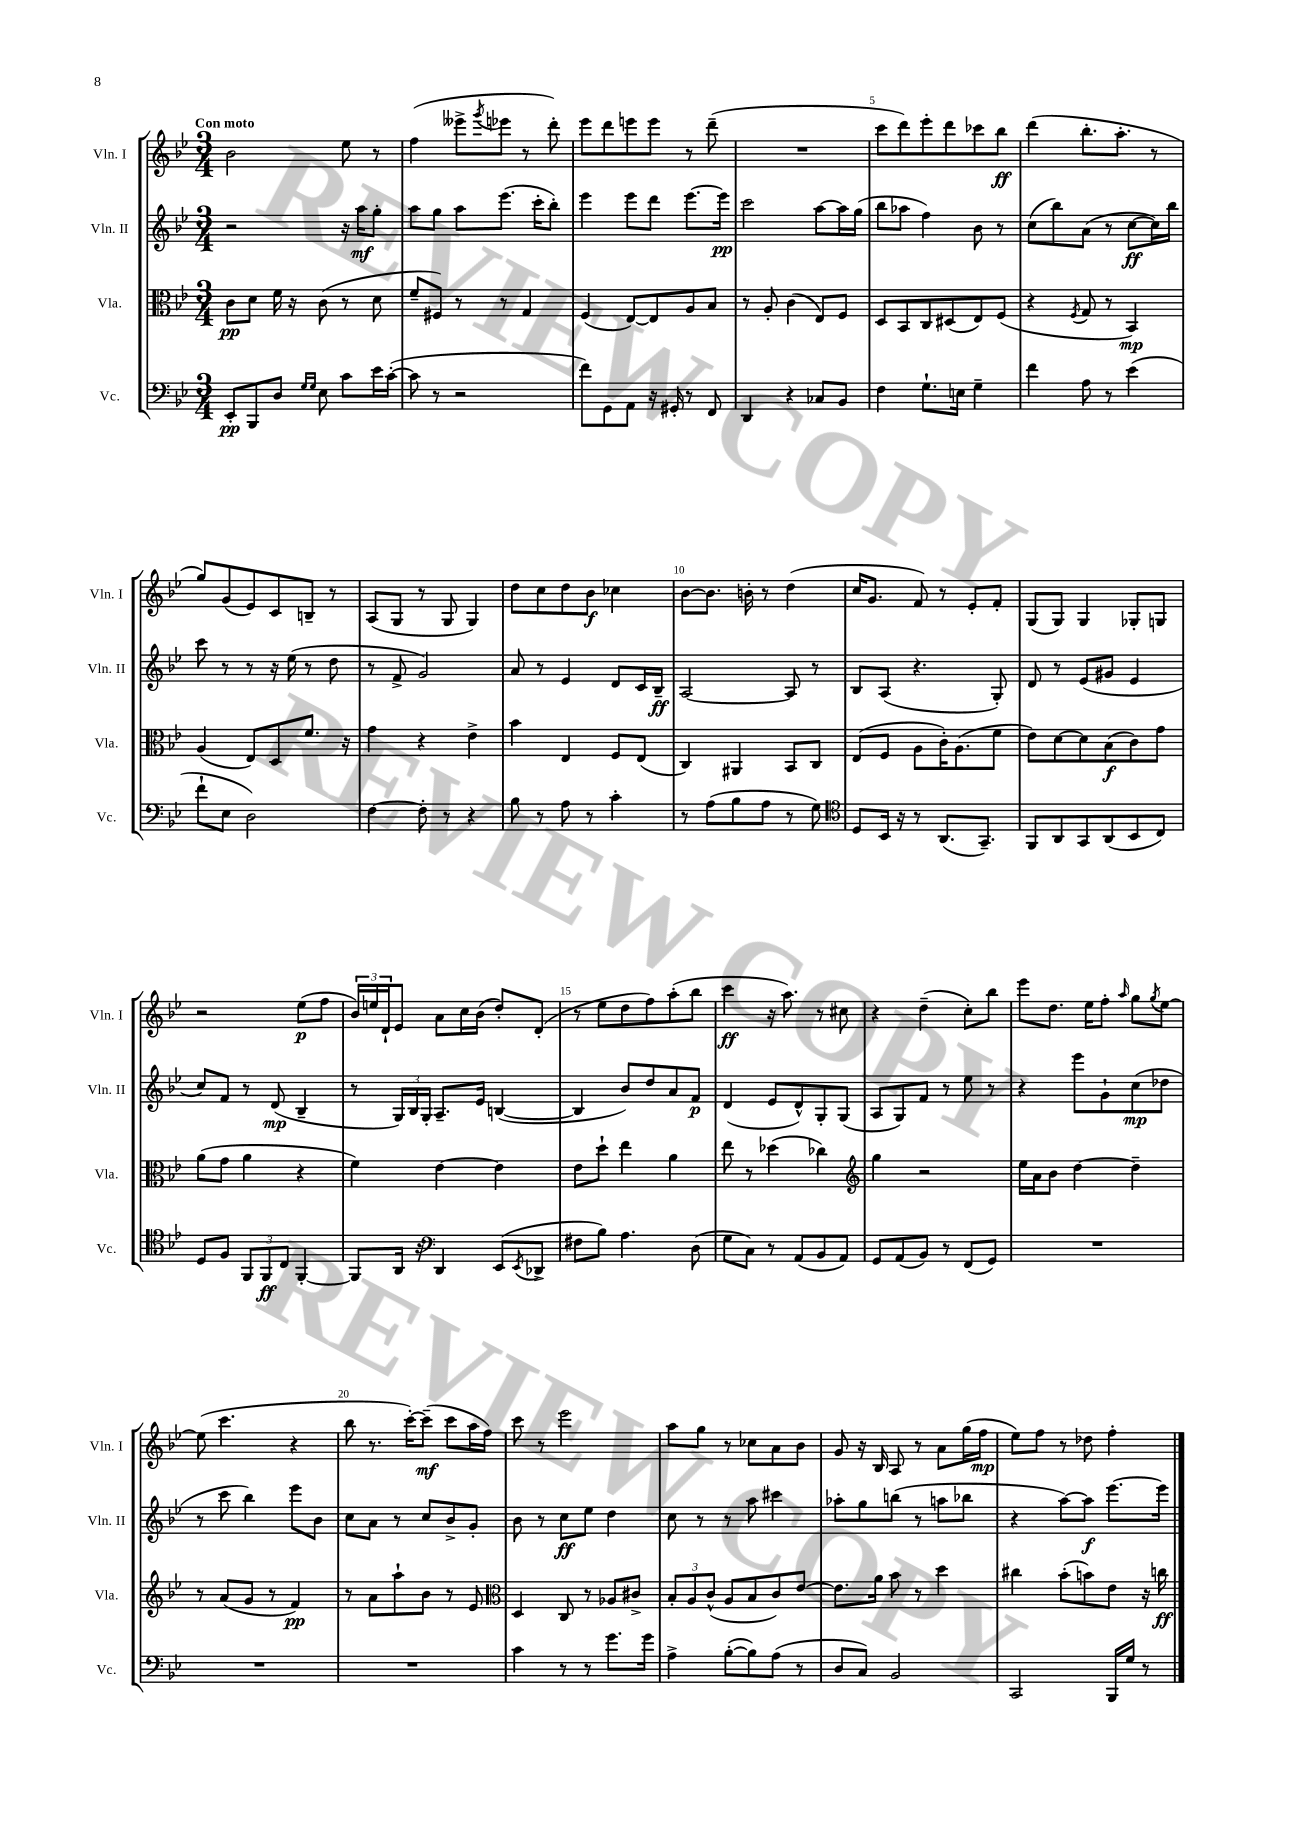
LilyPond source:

<<
\new StaffGroup <<
\new Staff = "s0" \with { instrumentName = "Vln. I" shortInstrumentName = "Vln. I" } {
    \clef treble \key bes \major \numericTimeSignature \time 3/4 \tempo "Con moto"
    bes'2 ees''8 r8 |
    f''4( eeses'''8-> \acciaccatura { g'''8 } ees'''8 r8 d'''8-.) |
    ees'''8 d'''8 e'''8 e'''8 r8 d'''8--( |
    R2. |
    c'''8 d'''8) ees'''8-. d'''8 ces'''8 bes''8\ff |
    d'''4( bes''8.-. a''8.-. r8 |
    g''8) g'8( ees'8) c'8 b8-- r8 |
    a8( g8 r8 g8 g4) |
    d''8 c''8 d''8 bes'8\f ces''4 |
    bes'8~ bes'8. b'16-. r8 d''4( |
    c''16 g'8. f'8) r8 ees'8-. f'8-. |
    g8( g8) g4 ges8-. g8 |
    r2 ees''8\p( f''8 |
    \tuplet 3/2 { bes'16) e''16 d'16-! } ees'8 a'8 c''16 bes'16( d''8-.) d'8-.( |
    r8 ees''8 d''8 f''8) a''8-.( bes''8 |
    c'''4\ff r16 a''8.) r8 cis''8 |
    r4 d''4--( c''8-.) bes''8 |
    ees'''8 d''8. ees''16 f''8-. \grace { a''16 } g''8 \acciaccatura { g''8 } ees''8~ |
    ees''8( c'''4. r4 |
    bes''8 r8. c'''16~-.) c'''8--\mf( c'''8 a''16 f''16) |
    c'''8 r8 ees'''2 |
    a''8 g''8 r8 ces''8 a'8 bes'8 |
    g'8 r16 bes16 a8 r8 a'8 g''16( f''16\mp |
    ees''8) f''8 r8 des''8 f''4-. \bar "|." |
}
\new Staff = "s1" \with { instrumentName = "Vln. II" shortInstrumentName = "Vln. II" } {
    \clef treble \key bes \major \numericTimeSignature \time 3/4
    r2 r16 a''16\mf g''8-. |
    a''8 g''8 a''8 ees'''8.( c'''16-. bes''8-.) |
    ees'''4 ees'''8 d'''8 ees'''8.~ ees'''16\pp |
    c'''2 a''8~ a''16 g''16( |
    bes''8 aes''8 f''4) bes'8 r8 |
    c''8( bes''8) a'8( r8 c''8~\ff c''16) bes''16 |
    c'''8 r8 r8 r16 ees''16( r8 d''8 |
    r8 f'8-> g'2) |
    a'8 r8 ees'4 d'8 c'16 bes16--\ff |
    a2~ a8 r8 |
    bes8 a8( r4. g8-.) |
    d'8 r8 ees'8( gis'8 ees'4 |
    c''8) f'8 r8 d'8\mp( bes4-- |
    r8 \tuplet 3/2 { g16) bes16 g16-. } a8.-- ees'16 b4~( |
    b4 bes'8) d''8 a'8 f'8\p |
    d'4( ees'8 d'8-^) g8-. g8( |
    a8 g8) f'8 r8 ees''8 r8 |
    r4 ees'''8 g'8-! c''8\mp( des''8 |
    r8 c'''8 bes''4) ees'''8 bes'8 |
    c''8 a'8 r8 c''8 bes'8-> g'8-. |
    bes'8 r8 c''8\ff ees''8 d''4 |
    c''8 r8 r8 a''8 cis'''4 |
    aes''8-. g''8 b''8( r8 a''8 bes''8 |
    r4 a''8~) a''8\f ees'''8.~ ees'''16 \bar "|." |
}
\new Staff = "s2" \with { instrumentName = "Vla." shortInstrumentName = "Vla." } {
    \clef alto \key bes \major \numericTimeSignature \time 3/4
    c'8\pp d'8 f'16 r16 c'8( r8 d'8 |
    f'8-- fis8) r8 r8 g4 |
    f4( ees8~) ees8 a8 bes8 |
    r8 a8-. c'4( ees8) f8 |
    d8 bes,8 c8 dis8( ees8) f8( |
    r4 \acciaccatura { f8 } g8 r8 bes,4\mp) |
    a4( ees8) d8 f'8. r16 |
    g'4 r4 ees'4-> |
    bes'4 ees4 f8 ees8( |
    c4) ais,4 bes,8 c8 |
    ees8( f8 a8 c'16-.) a8.( f'8 |
    ees'8) d'8~ d'8 bes8\f( c'8) g'8 |
    a'8( g'8 a'4 r4 |
    f'4) ees'4~ ees'4 |
    ees'8 d''8-! ees''4 a'4 |
    ees''8 r8 des''4( ces''4) |
    \clef treble g''4 r2 |
    ees''16 a'16 bes'8 d''4~ d''4-- |
    r8 a'8( g'8 r8 f'4\pp) |
    r8 a'8 a''8-! bes'8 r8 ees'8 |
    \clef alto d4 c8 r8 aes8 cis'8-> |
    \tuplet 3/2 { bes8-. a8 c'8-^( } a8 bes8 c'8) ees'8~ |
    ees'8. a'16 bes'8 r8 d''4 |
    cis''4 bes'8-.( b'8) ees'8 r16 c''16\ff \bar "|." |
}
\new Staff = "s3" \with { instrumentName = "Vc." shortInstrumentName = "Vc." } {
    \clef bass \key bes \major \numericTimeSignature \time 3/4
    ees,8-.\pp bes,,8 d8 \grace { g16 g16 } ees8 c'8 ees'16 c'16~-.( |
    c'8 r8 r2 |
    f'8) g,8 a,8 r16 gis,16-. r8 f,8 |
    d,4 r4 ces8 bes,8 |
    f4 g8.-! e16 g4-- |
    f'4 a8 r8 ees'4( |
    f'8-! ees8 d2) |
    f4~ f8-. r8 r4 |
    bes8 r8 a8 r8 c'4-. |
    r8 a8( bes8 a8 r8 g8) |
    \clef tenor d8 bes,16 r16 r8 a,8.( g,8.--) |
    f,8 a,8 g,8 a,8( bes,8 c8) |
    d8 f8 \tuplet 3/2 { f,8 f,8\ff c8 } f,4~-. |
    f,8 a,16 r16 \clef bass d,4 ees,8( \acciaccatura { ees,8 } des,8-> |
    fis8 bes8) a4. d8( |
    g8 c8) r8 a,8( bes,8 a,8) |
    g,8 a,8( bes,8) r8 f,8( g,8) |
    R2. |
    R2. |
    R2. |
    c'4 r8 r8 g'8. g'16 |
    a4-> bes8~-.( bes8) a8( r8 |
    d8 c8) bes,2 |
    c,2 bes,,16 g16 r8 \bar "|." |
}
>>
>>
\layout { \context { \Score \override BarNumber.break-visibility = ##(#f #t #t) barNumberVisibility = #(every-nth-bar-number-visible 5) } }
